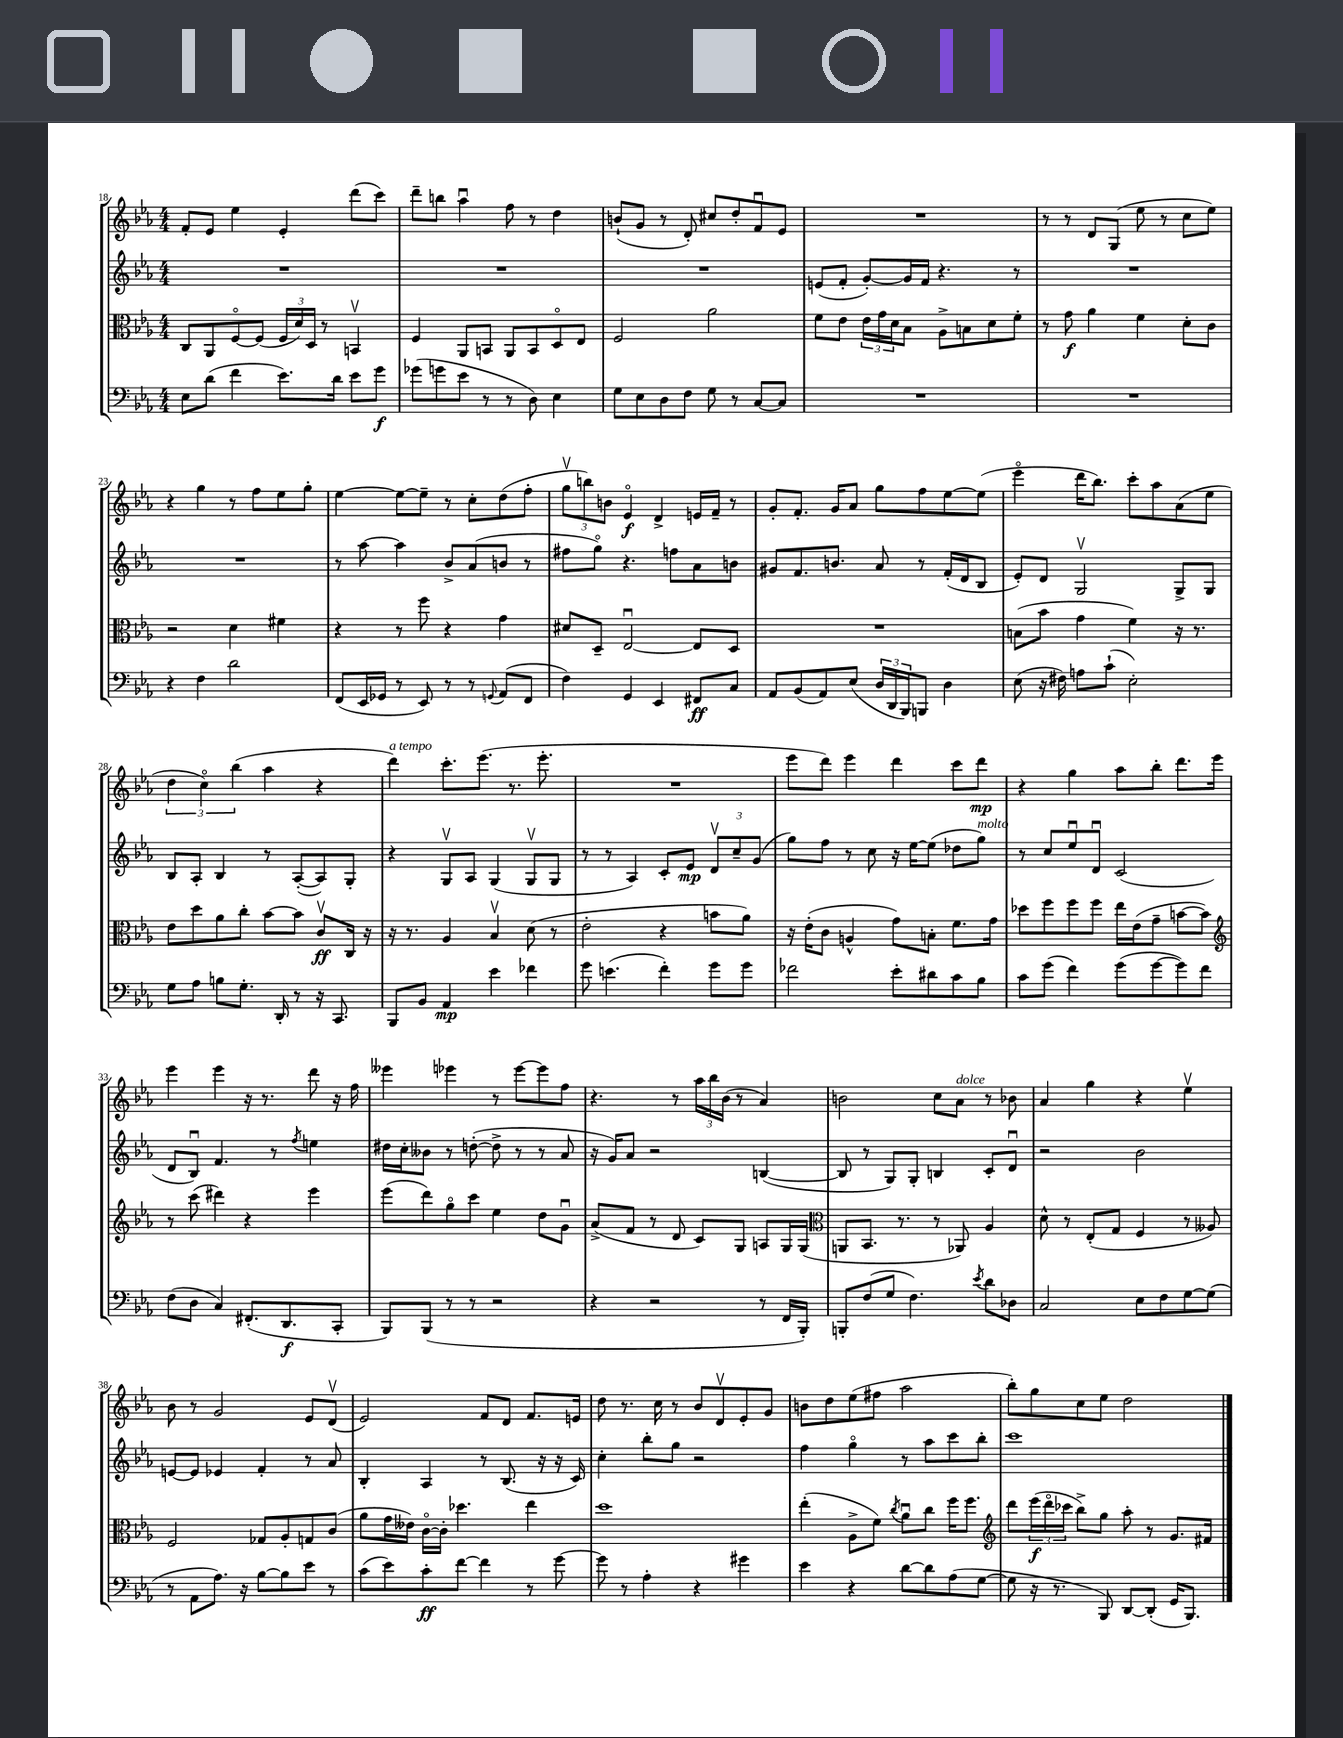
<<
\new StaffGroup <<
\new Staff = "s0" {
    \clef treble \key ees \major \numericTimeSignature \time 4/4
    f'8-. ees'8 ees''4 ees'4-. d'''8( c'''8) |
    d'''8-- b''8 aes''4\downbow f''8 r8 d''4 |
    b'8-!( g'8 r8 d'8-.) cis''8 d''8-. f'8\downbow ees'8 |
    R1 |
    r8 r8 d'8 g8( ees''8 r8 c''8 ees''8) |
    r4 g''4 r8 f''8 ees''8 g''8-. |
    ees''4~ ees''8~ ees''8-- r8 c''8-. d''8( f''8-. |
    \tuplet 3/2 { g''8\upbow b''8) b'8 } ees'4\flageolet\f d'4-> e'16 f'16-- r8 |
    g'8-. f'8.-. g'16 aes'8 g''8 f''8 ees''8~ ees''8( |
    ees'''4\flageolet d'''16 bes''8.) c'''8-. aes''8 aes'8( ees''8 |
    \tuplet 3/2 { d''4 c''4\flageolet) bes''4( } aes''4 r4 |
    d'''4^\markup { \italic "a tempo" }) c'''8.-. ees'''8.( r8. ees'''8.-. |
    R1 |
    ees'''8 d'''8) ees'''4 d'''4 c'''8 d'''8\mp |
    r4 g''4 aes''8 bes''8-. d'''8. ees'''16 |
    ees'''4 ees'''4 r16 r8. d'''8 r16 f''16 |
    eeses'''4 ees'''4 r8 ees'''8~ ees'''8 f''8 |
    r4. r8 \tuplet 3/2 { aes''16 bes''16 bes'16( } r8 aes'4) |
    b'2 c''8 aes'8^\markup { \italic "dolce" } r8 bes'8 |
    aes'4 g''4 r4 ees''4\upbow |
    bes'8 r8 g'2 ees'8 d'8\upbow( |
    ees'2) f'8 d'8 f'8. e'16 |
    d''8 r8. c''16 r8 bes'8 d'8\upbow ees'8-. g'8 |
    b'8 d''8 ees''8( fis''8 aes''2 |
    bes''8-.) g''8 c''8 ees''8 d''2 \bar "|." |
}
\new Staff = "s1" {
    \clef treble \key ees \major \numericTimeSignature \time 4/4
    R1 |
    R1 |
    R1 |
    e'8( f'8-. g'8~-.) g'16 f'16 r4. r8 |
    R1 |
    R1 |
    r8 aes''8~ aes''4 bes'8-> aes'8( b'8 r8 |
    fis''8 g''8\flageolet) r4. f''8 aes'8 b'8 |
    gis'8 f'8. b'8. aes'8 r8 f'16-.( d'16 bes8 |
    ees'8-.) d'8 g2\upbow g8-> g8 |
    bes8 aes8-. bes4 r8 aes8~-.( aes8) g8-. |
    r4 g8\upbow aes8 g4( g8\upbow g8 |
    r8 r8 aes4) c'8-. ees'8\mp \tuplet 3/2 { d'8\upbow c''8-- g'8( } |
    g''8) f''8 r8 c''8 r16 ees''16~ ees''8( des''8 g''8^\markup { \italic "molto" }) |
    r8 c''8 ees''8\downbow d'8\downbow c'2( |
    d'8 bes8\downbow) f'4. r8 \acciaccatura { f''8 } e''4 |
    dis''16 c''16-. beses'8 r8 d''8~-.( d''8-> r8 r8 aes'8 |
    r16 g'16) aes'8 r2 b4~( |
    b8 r8 g8) g8-. b4 c'8-. d'8\downbow |
    r2 bes'2 |
    e'8~ e'8 ees'4 f'4-. r8 aes'8 |
    bes4-. aes4 r8 bes8.( r16 r16 c'16) |
    c''4-. bes''8-. g''8 r2 |
    f''4 g''4\flageolet r8 aes''8 c'''8 bes''8-. |
    c'''1 \bar "|." |
}
\new Staff = "s2" {
    \clef alto \key ees \major \numericTimeSignature \time 4/4
    c8 aes,8 f8~\flageolet f8( \tuplet 3/2 { f16 d'16) d16 } r8 b,4\upbow |
    f4 aes,8 b,8 aes,8 b,8 d8\flageolet ees8 |
    f2 aes'2 |
    f'8 ees'8 \tuplet 3/2 { ees'16 g'16 d'16 } bes8 aes8-> b8 d'8 f'8-. |
    r8 g'8\f aes'4 f'4 d'8-. c'8 |
    r2 d'4 fis'4 |
    r4 r8 f''8 r4 g'4 |
    dis'8 d8-- ees2~\downbow ees8 d8 |
    R1 |
    b8( bes'8 g'4 f'4) r16 r8. |
    ees'8 d''8 aes'8 c''8-. bes'8~ bes'8 c'8\upbow\ff c16 r16 |
    r16 r8. aes4 bes4\upbow d'8( r8 |
    ees'2-. r4 b'8 aes'8) |
    r16 ees'16-.( c'8 a4-^ g'8) b8-. f'8. g'16 |
    des''8 f''8 f''8 f''8 ees''16 ees'16( g'8-- b'8~ b'8) |
    \clef treble r8 c'''8( dis'''4) r4 ees'''4 |
    ees'''8( d'''8) g''8\flageolet c'''8 ees''4 d''8 g'8\downbow |
    aes'8->( f'8 r8 d'8 c'8) g8 a8 g16 g16( |
    \clef alto a,8 bes,8. r8. r8 aes,8) aes4 |
    d'8-^ r8 ees8-.( g8 f4 r8 aeses8) |
    f2 ges8 aes8-. g8 c'8( |
    aes'8 g'16 eeses'16) c'16~\flageolet c'16-. des''4. ees''4 |
    d''1 |
    ees''4-.( aes8-> f'8) \acciaccatura { c''8 } aes'8\downbow c''8 f''16 f''8. |
    \clef treble d'''8 \tuplet 3/2 { ees'''16\f( d'''16\flageolet ces'''16 } bes''8->) g''8 aes''8-. r8 g'8. fis'16 \bar "|." |
}
\new Staff = "s3" {
    \clef bass \key ees \major \numericTimeSignature \time 4/4
    ees8 d'8( f'4 ees'8.) d'16 ees'8 g'8\f |
    ges'8( g'8 ees'8 r8 r8 d8) ees4 |
    g8 ees8 d8 f8 g8 r8 c8~ c8 |
    R1 |
    R1 |
    r4 f4 d'2 |
    f,8( ees,16 ges,16 r8 ees,8) r8 r8 \appoggiatura { g,8 } aes,8( f,8 |
    f4) g,4 ees,4 fis,8\ff c8 |
    aes,8 bes,8( aes,8) ees8( \tuplet 3/2 { d16 d,16 bes,,16) } b,,8 d4 |
    ees8( r16 fis16) a8 c'8-!( ees2-.) |
    g8 aes8 b8 g8.-. d,16-. r8 r16 c,8. |
    bes,,8 bes,8 aes,4\mp ees'4 fes'4 |
    g'8 e'4.( f'4-.) g'8 g'8 |
    fes'2 ees'8-. dis'8 c'8 bes8 |
    c'8 g'8( f'4) g'8( g'8~ g'8) f'8 |
    f8( d8 c4) fis,8.-.( d,8.\f c,8-. |
    bes,,8) bes,,8( r8 r8 r2 |
    r4 r2 r8 f,16 bes,,16-.) |
    b,,8-. f8( g8 f4.) \acciaccatura { ees'8 } d'8 des8 |
    c2 ees8 f8 g8~ g8( |
    r8 aes,8 aes8.) r16 bes8~ bes8 ees'8 r8 |
    c'8( ees'8) c'8-.\ff f'8~ f'4 r8 g'8~ |
    g'8 r8 aes4-. r4 gis'4 |
    ees'4 r4 d'8~ d'8 aes8( g8~ |
    g8 r16 r8. bes,,8) d,8~ d,8-.( g,16 bes,,8.) \bar "|." |
}
>>
>>
\layout { \context { \Score currentBarNumber = #18 } }
